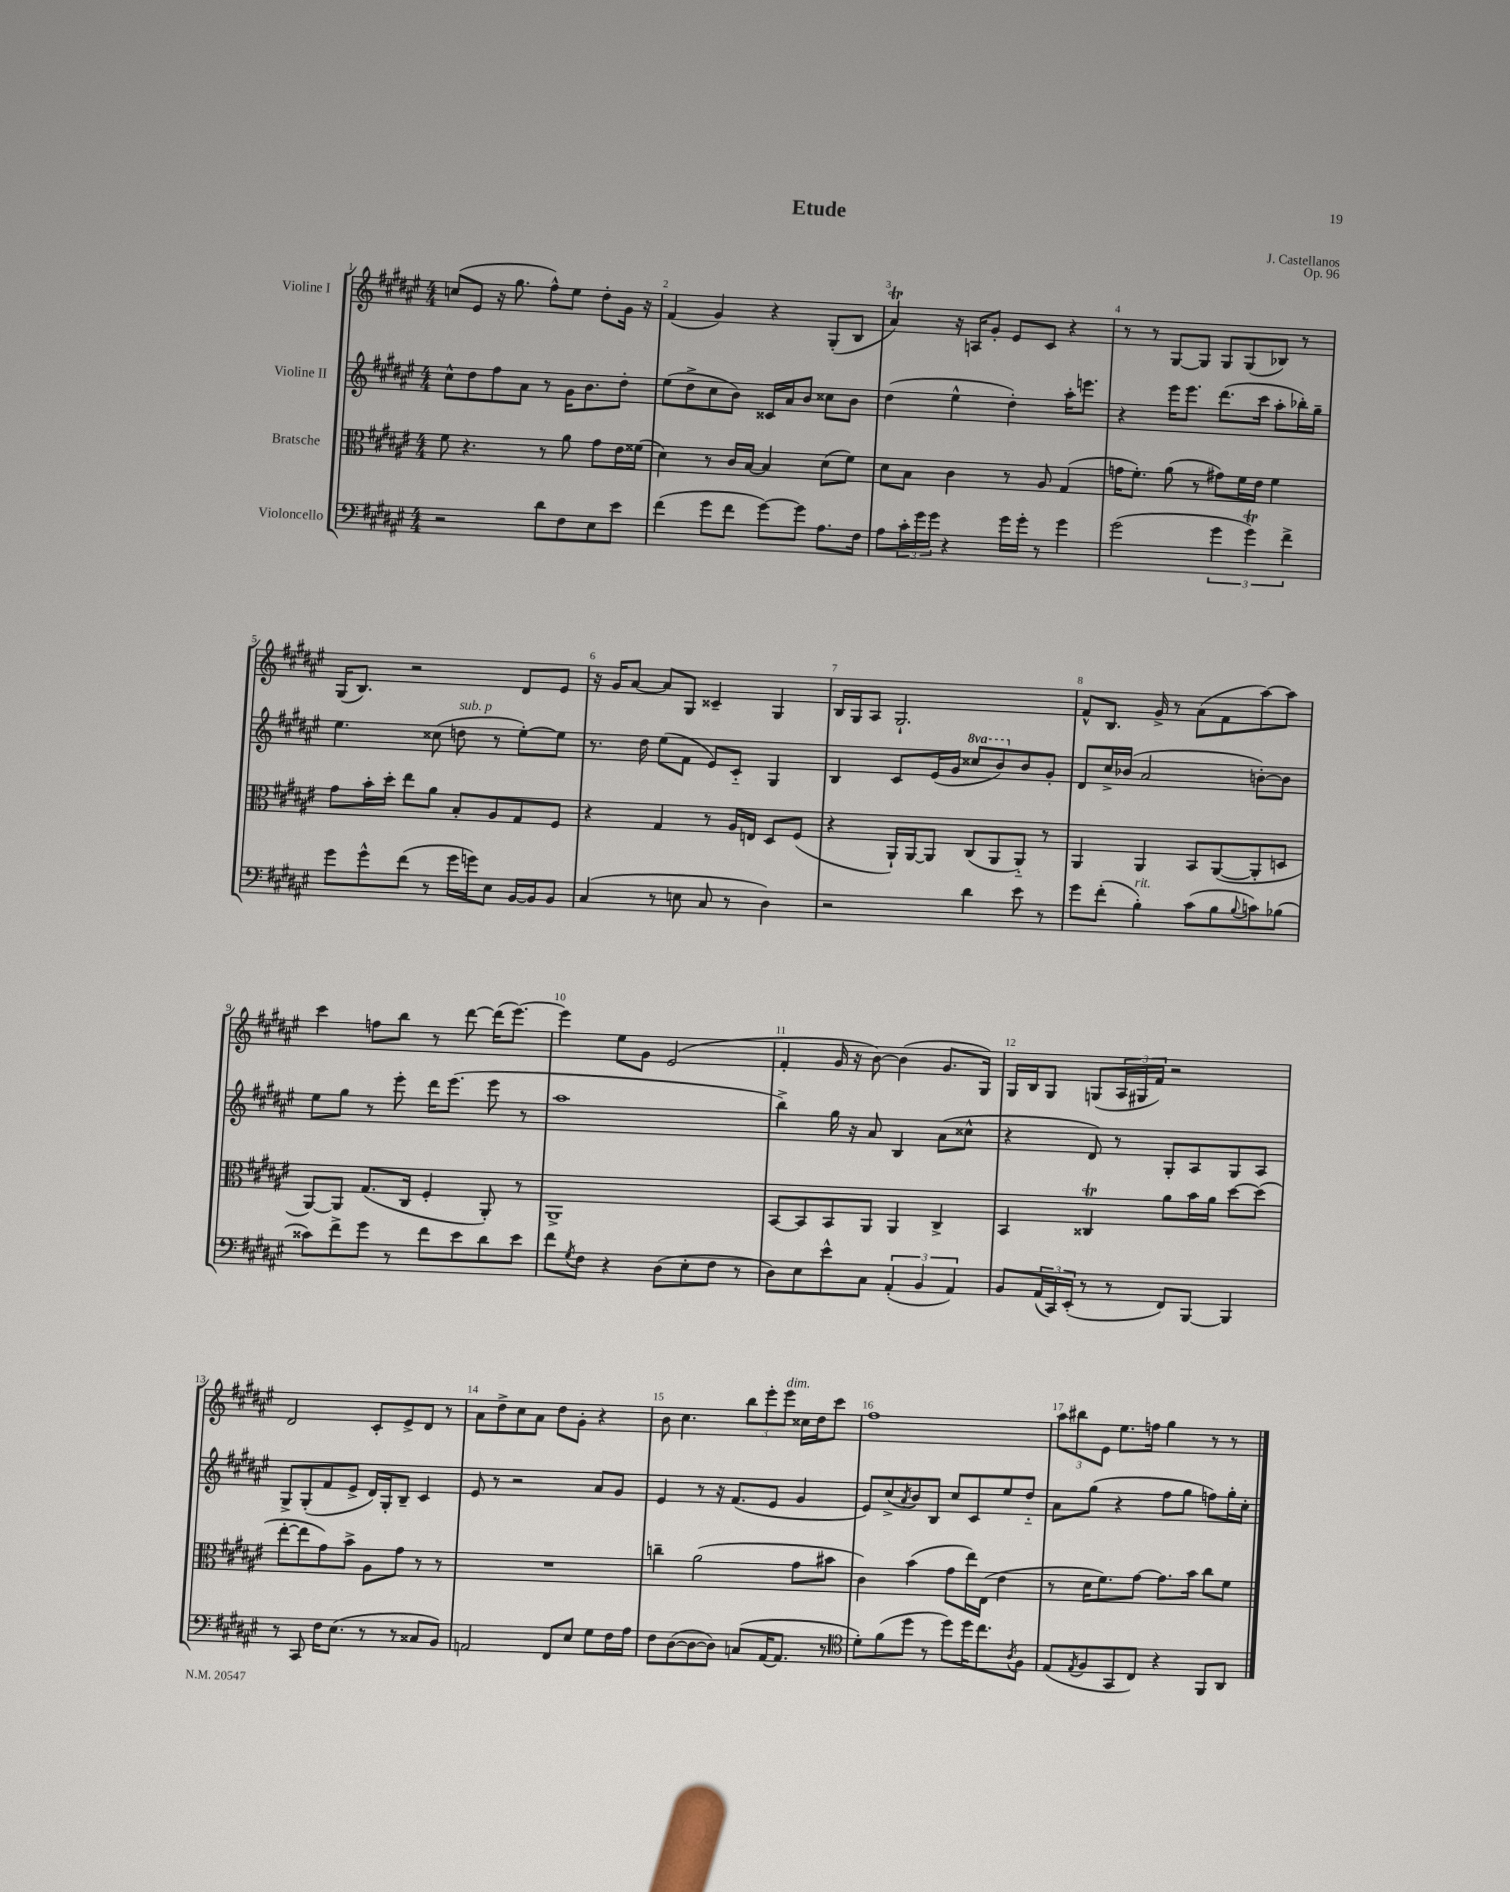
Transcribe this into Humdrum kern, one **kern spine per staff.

**kern	**kern	**kern	**kern
*part4	*part3	*part2	*part1
*staff4	*staff3	*staff2	*staff1
*I"Violoncello	*I"Bratsche	*I"Violine II	*I"Violine I
*clefF4	*clefC3	*clefG2	*clefG2
*k[f#c#g#d#a#e#]	*k[f#c#g#d#a#e#]	*k[f#c#g#d#a#e#]	*k[f#c#g#d#a#e#]
*M4/4	*M4/4	*M4/4	*M4/4
=1	=1	=1	=1
2r	8f#\	8cc#^^\L	(8ccn/L
.	4.r	8dd#\	8e#/J
.	.	8ff#\	16r
.	.	.	8.gg#\
.	.	8a#\J	.
8d#\L	8r	8r	8ff#^^\L)
8F#\	8a#\	16g#\KL	8ee#\J
.	.	8.b\	.
8E#\	8g#\L	.	8dd#'\L
8e#\J	16e#\L	8dd#'\J	16g#\Jk
.	(16f##X\JJ	.	16r
=2	=2	=2	=2
(4f#\	4d#\)	(8ee#\L	(4f#/
.	.	8dd#^\	.
8g#\L	8r	8cc#\	4g#/)
8f#\J	16c#/LL	8b\J)	.
.	[16B/JJ	.	.
[8g#\L)	4B/]	16c##X/LL	4r
.	.	16a#/J	.
8g#\J]	.	8b/J	.
8.A#\L	(8d#\L	8cc##X\L	(8G#'/L
.	8f#\J)	8b\J	8B/J
16F#\Jk	.	.	.
=3	=3	=3	=3
8A#\L	8d#\L	(4dd#\	4a#t/)
24c#'\L	8B\J	.	.
24g#\	.	.	.
24g#\JJ	.	.	.
4r	4c#\	4ee#^^\	16r
.	.	.	16An/KL
.	.	.	8g#'/J
16g#\LL	8r	4dd#'\)	8e#/L
16g#'\JJ	.	.	.
8r	8A#/	.	8c#/J
4g#\	(4G#/	16aa#'\KL	4r
.	.	8.eeen\J	.
=4	=4	=4	=4
(2g#\	16gn\KL	4r	8r
.	8.f#'\J)	.	.
.	.	.	8r
.	(8a#\	16eee#\KL	[8G#/L
.	.	8.eee#\J	.
.	8r	.	8G#/J]
6g#\	8g#X\L)	(8.ddd#\L	8G#/L
.	16f#\L	.	(8G#/
6g#T\)	.	.	.
.	16e#\JJ	16ccc#\Jk	.
.	4f#\	8aa#'\L	8B-X/J)
6f#^\	.	.	.
.	.	16bb-X'\L)	8r
.	.	16gg#~\JJ	.
!!LO:LB:g=z
=5	=5	=5	=5
8g#\L	8g#\L	4.ee#\	(16G#/KL
.	.	.	8.B/J)
8g#^^\	16b'\L	.	.
.	16dd#'\JJ	.	.
(8f#\J	8ee#\L	.	2r
8r	8a#\J	(8cc##X\	.
!	!	!LO:TX:a:i:t=sub. p	!
16g#\LL	8B'/L	8ddn\	.
16gn\J)	.	.	.
8E#\J	8A#/	8r	.
[16BB/LL	8G#/	[8ee#'\L)	8d#/L
16BB/J]	.	.	.
8BB/J	8F#/J	8ee#\J]	8e#/J
=6	=6	=6	=6
(4C#/	4r	8.r	16r
.	.	.	16g#/KL
.	.	.	[8a#/J
.	.	16dd#\	.
8r	4G#/	(8ee#\L	8a#/L]
8En\	.	8f#\J	8G#/J
8C#/	8r	8e#/L)	4c##X~/
8r	16A#/LL	8c#/J	.
.	16En/JJ	.	.
4D#\)	8D#/L	4G#/	4G#/
.	(8F#/J	.	.
=7	=7	=7	=7
2r	4r	4B/	16B/LL
.	.	.	16G#/J
.	.	.	8A#/J
.	16AA#`/LL)	8c#/L	2.G#`/
.	[16AA#/J	.	.
.	8AA#/J]	(16e#/L	.
.	.	16g#/JJ	.
*	*	*8va	*
4d#\	(8C#/L	8ccc##X/L	.
.	8AA#/	8bb/)	.
*	*	*X8va	*
8e#\	8AA#/J)	8b/	.
8r	8r	8g#'/J	.
=8	=8	=8	=8
8g#\L	4AA#/	8d#/L	8f#^^/L
(8f#'\J	.	16cc#^/L	8.B/J
.	.	(16b-X/JJ	.
!LO:TX:a:i:t=rit.	!	!	!
4B'\)	4AA#/	2a#/	.
.	.	.	16g#^/
.	.	.	8r
(8c#\L	8BB/L	.	(8a#\L
8B\	([8AA#/	.	8f#\
8qqB/	.	.	.
8cn\)	8AA#'/]	[8bn'\L)	[8aa#\)
(8B-X\J	8Dn/J	8b\J]	8aa#\J]
!!LO:LB:g=z
=9	=9	=9	=9
8c##X\L)	[8AA#/L)	8ee#\L	4ccc#\
8f#^\	8AA#/J]	8gg#\J	.
8g#\J	(8.G#/L	8r	8ffn\L
8r	.	8eee#'\	8bb\J
.	16C#/Jk	.	.
8f#\L	4F#'/	16ddd#\KL	8r
.	.	(8.eee#\J	.
8e#\	.	.	[8ddd#\
8d#\	8AA#'/)	8eee#\	(16ddd#\KL]
.	.	.	[8.eee#\J)
8e#\J	8r	8r	.
=10	=10	=10	=10
8f#\L	1AA#^	1aa#	4eee#\]
8qG#/	.	.	.
8F#\J	.	.	.
4r	.	.	8ee#\L
.	.	.	8g#\J
(8D#\L	.	.	(2e#/
8E#'\	.	.	.
8F#\J	.	.	.
8r	.	.	.
=11	=11	=11	=11
8D#\L)	[8BB/L	4bb^\)	4f#'/
8E#\	8BB/]	.	.
8e#^^\	8BB/	16gg#\	16g#/
.	.	16r	16r
8C#\J	8AA#/J	8a#/	[8b\)
(6AA#'/	4AA#/	4B/	(4b\]
6BB/	.	.	.
.	4C#^/	(8a#\L	8.g#/L
6AA#/)	.	.	.
.	.	8cc##X^^\J	.
.	.	.	16G#/Jk)
=12	=12	=12	=12
8BB/L	4BB/	4r	16G#/LL
.	.	.	16B/J
(24AA#/L	.	.	8G#/J
24CC#/)	.	.	.
(24EE#'/JJ	.	.	.
8r	4C##Xt/	8d#/)	(8Gn/L
8r	.	8r	24A#/L
.	.	.	24G#X/
.	.	.	24f#/JJ)
8FF#/L)	8a#\L	8G#'/L	2r
[8BBB/J	16b\L	8A#/	.
.	16a#\JJ	.	.
4BBB/]	[8dd#\L	8G#/	.
.	(8dd#\J]	8A#/J	.
!!LO:LB:g=z
=13	=13	=13	=13
8r	[8ee#'\L	8G#^/L	2d#/
8CC#/	8ee#\]	(8G#'/	.
16F#\KL	8g#\)	8f#/	.
(8.E#\J	.	.	.
.	8b^\J	8e#^/J	.
8r	8A#\L	16d#/LL)	8c#'/L
.	.	16G#'/J	.
8r	8g#\J	8B~/J	8e#^/
8C##X/L	8r	4c#/	8d#/J
8BB/J)	8r	.	8r
=14	=14	=14	=14
2AAn/	1r	8e#/	8a#\L
.	.	8r	8dd#^\
.	.	2r	8cc#\
.	.	.	8a#\J
8FF#/L	.	.	8dd#\L
8E#/J	.	.	8g#'\J
8G#\L	.	8a#/L	4r
16F#\L	.	8g#/J	.
16A#\JJ	.	.	.
=15	=15	=15	=15
8F#\L	4ccn~\	4e#/	8b\
([8D#\	.	.	4.cc#\
8D#\_	(2a#\	8r	.
8D#\J])	.	16r	.
.	.	(8.f#/L	.
(8Cn/L	.	.	12bb\L
.	.	.	12eee#'\
[16AA#/K	.	8e#/J	.
!	!	!	!LO:TX:a:i:t=dim.
.	.	.	12eee#\J
8.AA#/J]	.	.	.
.	8g#\L	4g#/	16cc##X\LL
.	.	.	16dd#\J
8r	8b#X\J	.	8ccc#\J
=16	=16	=16	=16
*clefC4	*	*	*
8d#'\L)	4c#\)	8e#/L)	1ff#
(8f#\	.	(8cc#^/	.
.	.	8qa#/	.
8dd#\J	(4b\	8b/)	.
8r	.	8B/J	.
8dd#\L)	8g#\L	8cc#/L	.
16dd#\K	16ee#\L)	8c#/	.
8.cc#\	(16E#\JJ	.	.
.	4e#\	8ee#/	.
8qA#/	.	.	.
8F#\J	.	8dd#/J	.
=17	=17	=17	=17
(8E#/L	8r	8a#\L	12aa#\L
.	.	.	12bb#X\
8qE#/	.	.	.
8F#/	16d#\KL	(8gg#\J	.
.	.	.	12e#\J
.	8.f#\)	.	.
8GG#/	.	4r	8.ee#\L
8C#/J)	[8g#\J	.	.
.	.	.	16ffn\Jk
4r	8.g#\L]	8ff#\L	4gg#\
.	.	8gg#\J	.
.	16b\Jk	.	.
8FF#/L	8cc#\L	8ffn\L)	8r
8AA#/J	8f#\J	16gg#'\L	8r
.	.	16cc#'\JJ	.
==	==	==	==
*-	*-	*-	*-
